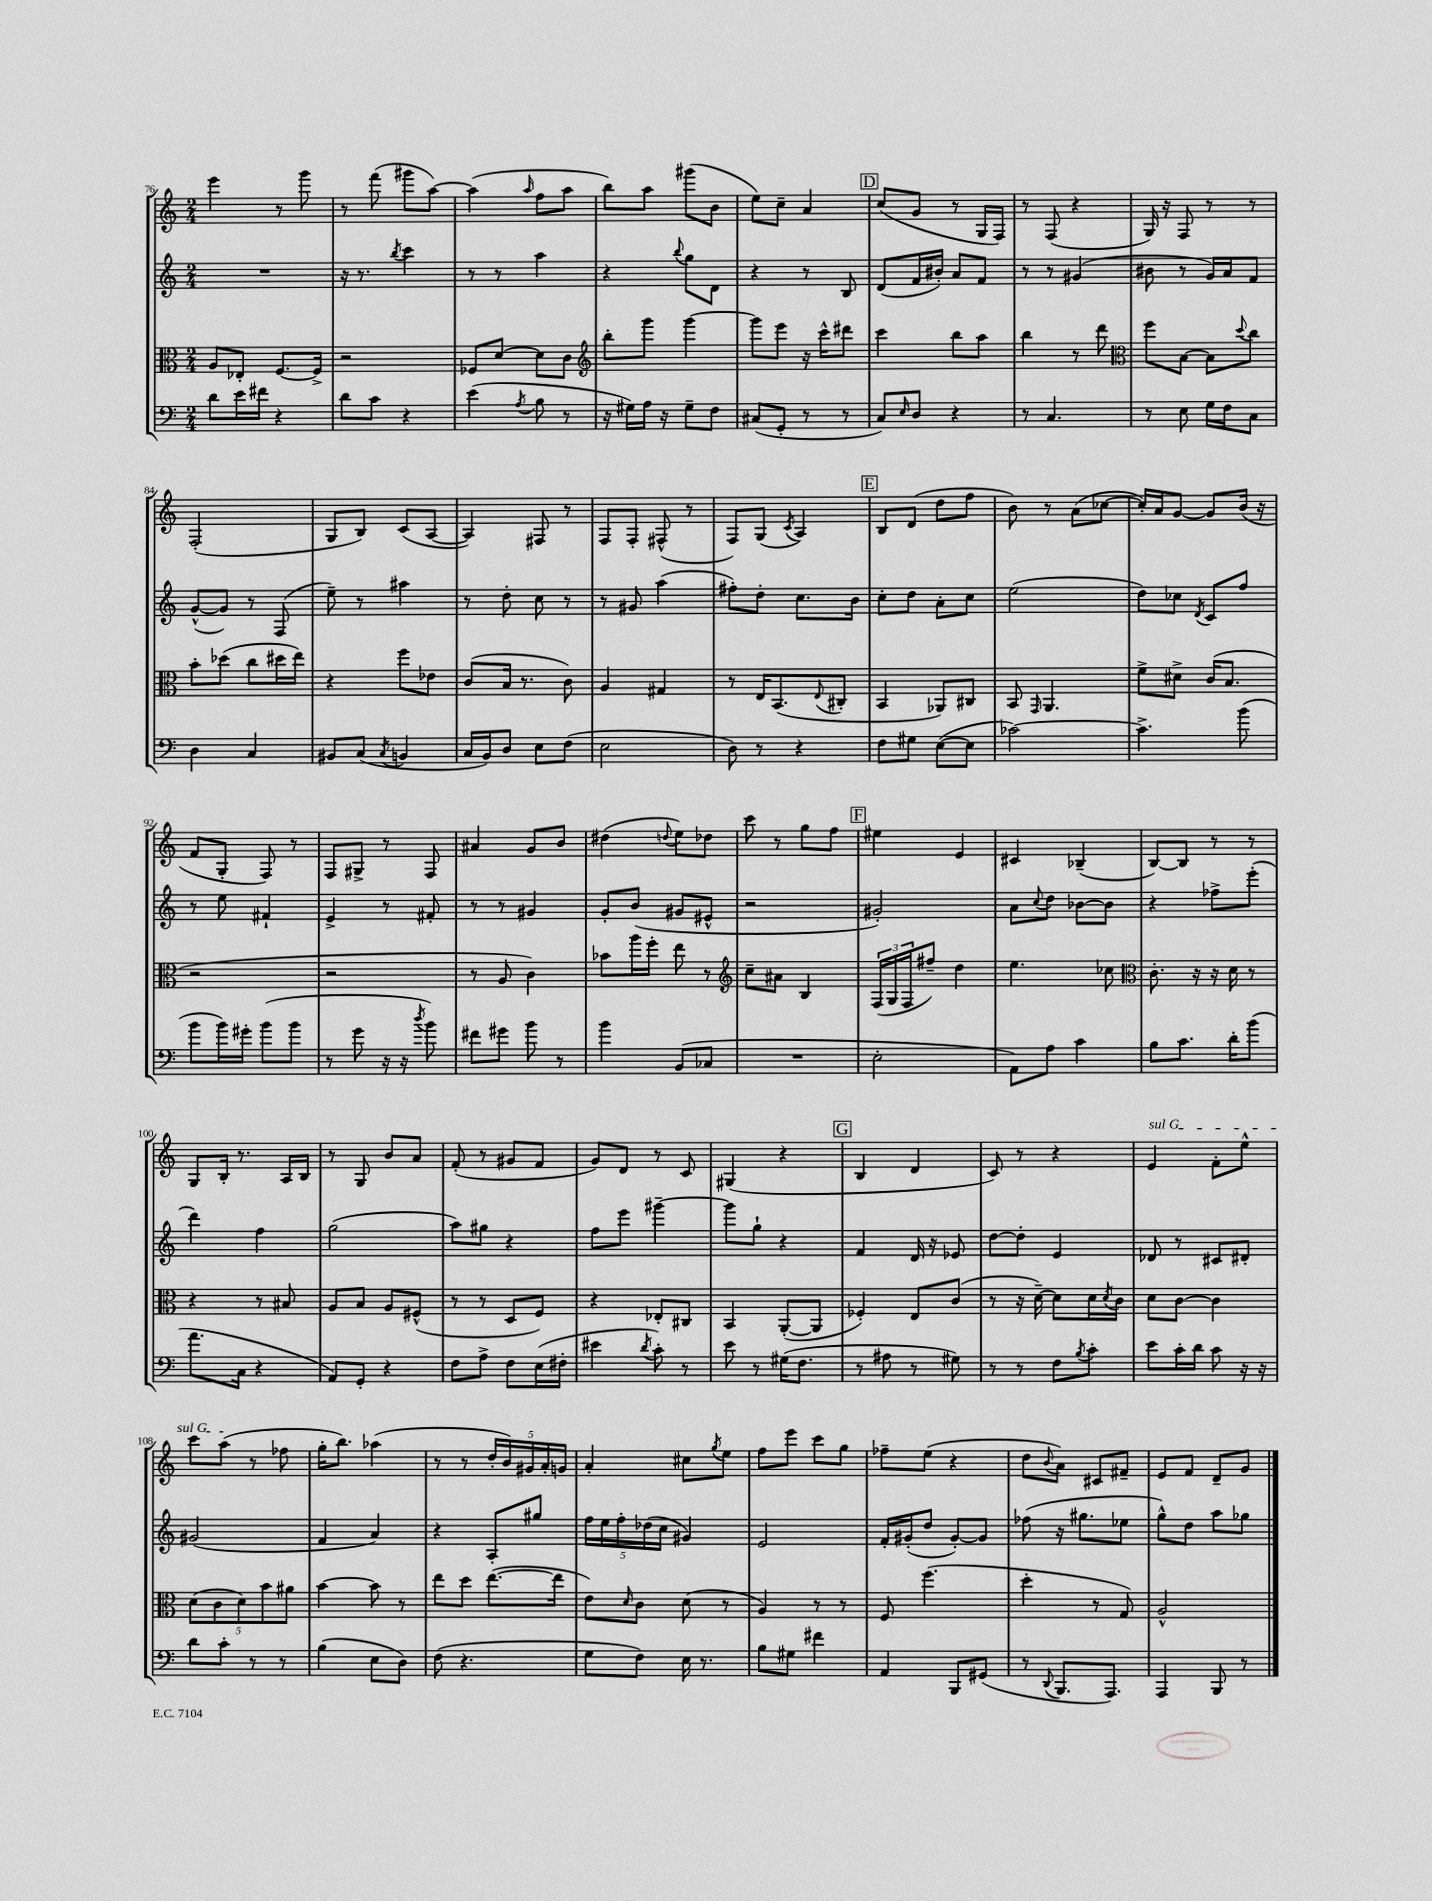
<<
\new StaffGroup <<
\new Staff = "s0" {
    \clef treble \key c \major \numericTimeSignature \time 2/4
    e'''4 r8 g'''8 |
    r8 f'''8( gis'''8 a''8~) |
    a''4( \grace { a''16 } f''8 a''8 |
    b''8) a''8 gis'''8( b'8 |
    e''8) c''8-- a'4 |
    \mark \markup { \box "D" } c''8( g'8 r8 g16 f16) |
    r8 f8( r4 |
    g16) r16 f8 r8 r8 |
    f2-.( |
    g8 b8) c'8( a8~ |
    a4) fis8 r8 |
    f8 f8-. fis8-^( r8 |
    f8) g8( \acciaccatura { c'8 } a4) |
    \mark \markup { \box "E" } b8 d'8( d''8 f''8 |
    b'8) r8 a'8( ces''8~ |
    ces''16-.) a'16 g'8~ g'8 b'16( r16 |
    f'8 g8-. f8) r8 |
    f8 gis8-> r8 f8 |
    ais'4 g'8 b'8 |
    dis''4( \appoggiatura { d''8 } e''8) des''8 |
    c'''8 r8 g''8 f''8 |
    \mark \markup { \box "F" } eis''4 e'4 |
    cis'4 bes4--( |
    b8~) b8 r8 r8 |
    g8 b16-. r8. a16 b16 |
    r8 g8 b'8 a'8 |
    f'8-.( r8 gis'8 f'8 |
    g'8) d'8 r8 c'8 |
    gis4( r4 |
    \mark \markup { \box "G" } b4 d'4 |
    c'8) r8 r4 |
    \once \override TextSpanner.bound-details.left.text = \markup { \italic "sul G" } e'4\startTextSpan f'8-. e''8-^ |
    c'''8 a''8\stopTextSpan( r8 fes''8 |
    g''16-. b''8.) aes''4( |
    r8 r8 \tuplet 5/4 { d''16-. b'16) gis'16 a'16-. g'16 } |
    a'4-. cis''8 \acciaccatura { g''8 } e''8 |
    f''8 e'''8 c'''8 g''8 |
    fes''8-- e''8( r4 |
    d''8 \appoggiatura { b'8 } a'8) cis'8 fis'8-- |
    e'8 f'8 d'8-- g'8 \bar "|." |
}
\new Staff = "s1" {
    \clef treble \key c \major \numericTimeSignature \time 2/4
    R2 |
    r16 r8. \acciaccatura { b''8 } c'''4 |
    r8 r8 a''4 |
    r4 \appoggiatura { b''8 } g''8 d'8 |
    r4 r8 b8 |
    \mark \markup { \box "D" } d'8( f'16 bis'16-.) a'8 f'8 |
    r8 r8 gis'4( |
    bis'8 r8 g'16) a'16 f'8 |
    g'8~-^( g'8) r8 f8( |
    e''8--) r8 ais''4 |
    r8 d''8-. c''8 r8 |
    r8 gis'8 a''4( |
    fis''8-.) d''8-. c''8. b'16 |
    \mark \markup { \box "E" } c''8-. d''8 a'8-. c''8 |
    e''2( |
    d''8) ces''8 \acciaccatura { d'8 } c'8 f''8 |
    r8 e''8 fis'4-! |
    e'4-> r8 fis'8-. |
    r8 r8 gis'4 |
    g'8-. b'8( gis'8 eis'8-^ |
    r2 |
    \mark \markup { \box "F" } gis'2-.) |
    a'8 \appoggiatura { c''8 } d''8 bes'8~ bes'8 |
    r4 fes''8-> e'''8-.( |
    d'''4) f''4 |
    g''2( |
    a''8) gis''8 r4 |
    f''8 e'''8 gis'''4~-- |
    gis'''8 g''8-! r4 |
    \mark \markup { \box "G" } f'4 d'16 r16 ees'8 |
    d''8~ d''8-. e'4 |
    des'8 r8 cis'8 dis'8-. |
    gis'2( |
    f'4 a'4) |
    r4 a8-. gis''8 |
    \tuplet 5/4 { f''16 e''16 f''16-. des''16( c''16 } gis'4) |
    e'2 |
    f'16-. gis'16-.( d''8 gis'8~-.) gis'8 |
    fes''8( r16 gis''8. ees''8 |
    g''8-^) d''8 a''8 ges''8 \bar "|." |
}
\new Staff = "s2" {
    \clef alto \key c \major \numericTimeSignature \time 2/4
    a8 ees8-. f8.~ f16-> |
    r2 |
    fes8 d'8~ d'8 c'8 |
    \clef treble b''8-. g'''8 g'''4~ |
    g'''8 e'''8 r16 c'''16-^ dis'''8 |
    \mark \markup { \box "D" } c'''4 b''8 a''8 |
    b''4 r8 d'''8 |
    \clef alto f''8 b8~ b8 \appoggiatura { d''8 } c''8 |
    b'8-. des''8( c''8 dis''16 e''16) |
    r4 f''8 ees'8 |
    c'8( b16 r8. c'8) |
    a4 gis4 |
    r8 e16 b,8.( \appoggiatura { e8 } cis8-. |
    \mark \markup { \box "E" } b,4 aes,8) cis8 |
    b,8 \grace { g,16 } a,4. |
    f'8-> dis'8-> c'16( b8. |
    r2 |
    r2 |
    r8 a8 c'4) |
    bes'8 a''16 f''16-. e''8 r8 |
    \clef treble c''8-- ais'8 b4 |
    \mark \markup { \box "F" } \tuplet 3/2 { f16( g16 f16 } fis''8--) d''4 |
    e''4. ces''8 |
    \clef alto c'8.-. r16 r16 d'16 r8 |
    r4 r8 bis8 |
    a8 b8 a8 fis8-^( |
    r8 r8 d8 f8) |
    r4 ees8-. cis8 |
    b,4 a,8~-.( a,8 |
    \mark \markup { \box "G" } fes4-.) e8 c'8( |
    r8 r16 d'16~--) d'8 d'16 \acciaccatura { d'8 } c'16 |
    d'8 c'8~ c'4 |
    \tuplet 5/4 { d'8( c'8 d'8) b'8 ais'8 } |
    b'4~ b'8 r8 |
    e''8 d''8 e''8.~( e''16 |
    e'8) \grace { d'16 } c'8 d'8( r8 |
    a4) r8 r8 |
    f8 f''4.( |
    d''4-. r8 g8) |
    a2-^ \bar "|." |
}
\new Staff = "s3" {
    \clef bass \key c \major \numericTimeSignature \time 2/4
    d'8 e'16 fis'16 r4 |
    d'8 c'8 r4 |
    e'4( \acciaccatura { a8 } b8 r8 |
    r16 gis16) a16 r16 gis8-- f8 |
    cis8( g,8-. r8 r8 |
    \mark \markup { \box "D" } c8) \grace { e16 } d8 r4 |
    r8 c4. |
    r8 e8 g16 f16 c8 |
    d4 c4 |
    bis,8 c8( \acciaccatura { c8 } b,4 |
    c16 b,16) d8 e8 f8( |
    e2 |
    d8) r8 r4 |
    \mark \markup { \box "E" } f8 gis8 e8~( e8 |
    ces'2~) |
    ces'4.-> b'8( |
    b'8 b'16) gis'16-. b'8( b'8 |
    r8 g'8 r16 r16 \acciaccatura { d''8 } b'8) |
    fis'8 gis'8 b'8 r8 |
    b'4 b,8( ces8 |
    R2 |
    \mark \markup { \box "F" } e2-. |
    a,8) a8 c'4 |
    b8 c'8. d'16-. b'8( |
    a'8. c16 r4 |
    a,8) g,8-. r4 |
    f8 a8-> f8 e16( fis16-. |
    eis'4 \acciaccatura { d'8 } c'8-.) r8 |
    e'8 r8 gis16( f8. |
    \mark \markup { \box "G" } r8 ais8 r8 gis8) |
    r8 r8 f8 \acciaccatura { b8 } c'8-. |
    e'8 c'16-. d'16 c'8 r16 r16 |
    d'8 c'8-. r8 r8 |
    b4( e8 d8) |
    f8( r4. |
    g8 f8) e16 r8. |
    b8 gis8 fis'4 |
    a,4 b,,8 gis,8( |
    r8 \appoggiatura { d,8 } b,,8. a,,8.) |
    a,,4 b,,8 r8 \bar "|." |
}
>>
>>
\layout { \context { \Score currentBarNumber = #76 } }
